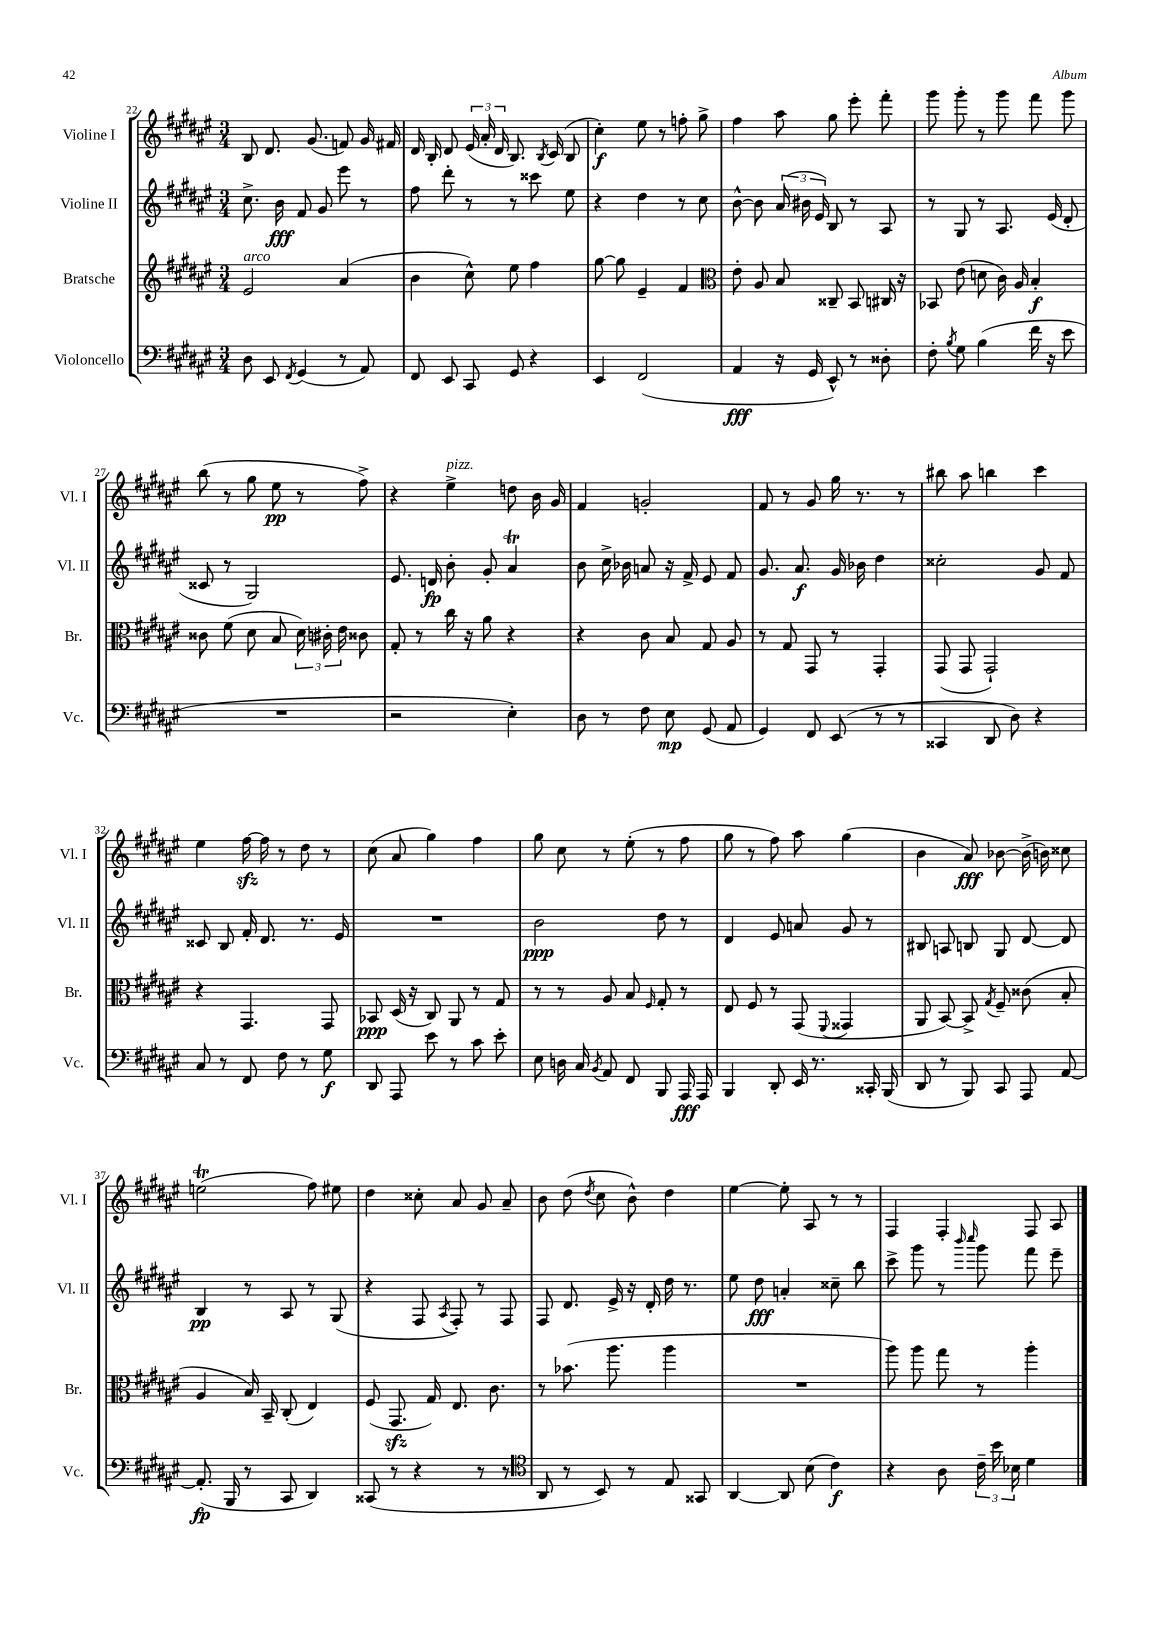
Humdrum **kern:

**kern	**dynam	**kern	**dynam	**kern	**dynam	**kern	**dynam
*part4	*part4	*part3	*part3	*part2	*part2	*part1	*part1
*staff4	*staff4	*staff3	*staff3	*staff2	*staff2	*staff1	*staff1
*I"Violoncello	*	*I"Bratsche	*	*I"Violine II	*	*I"Violine I	*
*I'Vc.	*	*I'Br.	*	*I'Vl. II	*	*I'Vl. I	*
*clefF4	*	*clefG2	*	*clefG2	*	*clefG2	*
*k[f#c#g#d#a#e#]	*	*k[f#c#g#d#a#e#]	*	*k[f#c#g#d#a#e#]	*	*k[f#c#g#d#a#e#]	*
*M3/4	*	*M3/4	*	*M3/4	*	*M3/4	*
=22	=22	=22	=22	=22	=22	=22	=22
!	!	!LO:TX:a:i:t=arco	!	!	!	!	!
8D#\	.	2e#/	.	8.cc#^\	.	8B/	.
8EE#/	.	.	.	.	.	8.d#/	.
.	.	.	.	16b\	fff	.	.
8qFF#/	.	.	.	.	.	.	.
(4GG#/	.	.	.	8f#/	.	.	.
.	.	.	.	.	.	(8.g#/	.
.	.	.	.	8g#/	.	.	.
8r	.	(4a#/	.	8eee#\	.	8fn/)	.
8AA#/)	.	.	.	8r	.	16g#/	.
.	.	.	.	.	.	16f#X/	.
=23	=23	=23	=23	=23	=23	=23	=23
8FF#/	.	4b\	.	8ff#\	.	16d#/	.
.	.	.	.	.	.	16B'/	.
8EE#/	.	.	.	8ddd#'\	.	8d#/	.
8CC#/	.	8cc#^^\)	.	8r	.	(24e#/	.
.	.	.	.	.	.	24a#'/	.
.	.	.	.	.	.	24d#/	.
8GG#/	.	8ee#\	.	8r	.	8.B/)	.
4r	.	4ff#\	.	8ccc##X\	.	.	.
.	.	.	.	.	.	8qB/	.
.	.	.	.	.	.	(16c#/	.
.	.	.	.	8ee#\	.	8B/	.
=24	=24	=24	=24	=24	=24	=24	=24
4EE#/	.	[8gg#\	.	4r	.	4cc#'\)	f
.	.	8gg#\]	.	.	.	.	.
(2FF#/	.	4e#~/	.	4dd#\	.	8ee#\	.
.	.	.	.	.	.	8r	.
.	.	4f#/	.	8r	.	8ffn'\	.
.	.	.	.	8cc#\	.	8gg#^\	.
=25	=25	=25	=25	=25	=25	=25	=25
*	*	*clefC3	*	*	*	*	*
4AA#/	fff	8e#'\	.	[8b^^\	.	4ff#\	.
.	.	8A#/	.	8b\]	.	.	.
16r	.	8B/	.	(24a#/	.	8aa#\	.
.	.	.	.	24b#X\	.	.	.
16GG#/	.	.	.	.	.	.	.
.	.	.	.	24e#/)	.	.	.
8EE#^^/)	.	8C##X~/	.	8B/	.	8gg#\	.
8r	.	8BB/	.	8r	.	8eee#'\	.
8D##X'\	.	16C#X/	.	8A#/	.	8fff#'\	.
.	.	16r	.	.	.	.	.
=26	=26	=26	=26	=26	=26	=26	=26
8F#'\	.	8BB-X/	.	8r	.	8ggg#\	.
8qB/	.	.	.	.	.	.	.
8G#\	.	(8e#\	.	8G#/	.	8ggg#'\	.
(4B\	.	8dn\	.	8r	.	8r	.
.	.	16c#\)	.	8.A#/	.	8ggg#\	.
.	.	16A#/	.	.	.	.	.
16f#\	.	4B'/	f	.	.	8fff#\	.
16r	.	.	.	(16e#/	.	.	.
8e#\	.	.	.	8d#'/	.	8ggg#\	.
!!LO:LB:g=z
=27	=27	=27	=27	=27	=27	=27	=27
2.r	.	8c##X\	.	8c##X/	.	(8bb\	.
.	.	(8f#\	.	8r	.	8r	.
.	.	8d#\	.	2G#/)	.	8gg#\	.
.	.	8B/	.	.	.	8ee#\	pp
.	.	24d#\)	.	.	.	8r	.
.	.	24c#X'\	.	.	.	.	.
.	.	24e#\	.	.	.	.	.
.	.	8c##X\	.	.	.	8ff#^\)	.
=28	=28	=28	=28	=28	=28	=28	=28
2r	.	8G#'/	.	8.e#/	.	4r	.
.	.	8r	.	.	.	.	.
.	.	.	.	16dn/	fp	.	.
!	!	!	!	!	!	!LO:TX:a:i:t=pizz.	!
.	.	16cc#\	.	8b'\	.	4ee#^\	.
.	.	16r	.	.	.	.	.
.	.	8a#\	.	8g#'/	.	.	.
4E#'\)	.	4r	.	4a#t/	.	8ddn\	.
.	.	.	.	.	.	16b\	.
.	.	.	.	.	.	16g#/	.
=29	=29	=29	=29	=29	=29	=29	=29
8D#\	.	4r	.	8b\	.	4f#/	.
8r	.	.	.	16cc#^\	.	.	.
.	.	.	.	16b-X\	.	.	.
8F#\	.	8c#\	.	8an/	.	2gn'/	.
8E#\	mp	8B/	.	16r	.	.	.
.	.	.	.	16f#^/	.	.	.
(8GG#/	.	8G#/	.	8e#/	.	.	.
8AA#/	.	8A#/	.	8f#/	.	.	.
=30	=30	=30	=30	=30	=30	=30	=30
4GG#/)	.	8r	.	8.g#/	.	8f#/	.
.	.	8G#/	.	.	.	8r	.
.	.	.	.	8.a#/	f	.	.
8FF#/	.	8GG#/	.	.	.	8g#/	.
(8EE#/	.	8r	.	16g#/	.	16gg#\	.
.	.	.	.	16b-X\	.	8.r	.
8r	.	4GG#'/	.	4dd#\	.	.	.
8r	.	.	.	.	.	8r	.
=31	=31	=31	=31	=31	=31	=31	=31
4CC##X/	.	(8GG#/	.	2cc##X'\	.	8bb#X\	.
.	.	8GG#/	.	.	.	8aa#\	.
8DD#/	.	2GG#`/)	.	.	.	4bbn\	.
8D#\)	.	.	.	.	.	.	.
4r	.	.	.	8g#/	.	4ccc#\	.
.	.	.	.	8f#/	.	.	.
!!LO:LB:g=z
=32	=32	=32	=32	=32	=32	=32	=32
8C#/	.	4r	.	8c##X/	.	4ee#\	.
8r	.	.	.	8B/	.	.	.
8FF#/	.	4.GG#/	.	16f#'/	.	[16ff#zz\	.
.	.	.	.	8.d#/	.	16ff#\]	.
8F#\	.	.	.	.	.	8r	.
8r	.	.	.	8.r	.	8dd#\	.
8G#\	f	8GG#/	.	.	.	8r	.
.	.	.	.	16e#/	.	.	.
=33	=33	=33	=33	=33	=33	=33	=33
8DD#/	.	8BB-X/	ppp	2.r	.	(8cc#\	.
8AAA#/	.	(16D#/	.	.	.	8a#/	.
.	.	16r	.	.	.	.	.
8e#\	.	8C#/)	.	.	.	4gg#\)	.
8r	.	8AA#/	.	.	.	.	.
8c#\	.	8r	.	.	.	4ff#\	.
8e#'\	.	8G#/	.	.	.	.	.
=34	=34	=34	=34	=34	=34	=34	=34
8E#\	.	8r	.	2b\	ppp	8gg#\	.
16Dn\	.	8r	.	.	.	8cc#\	.
16C#/	.	.	.	.	.	.	.
8qBB/	.	.	.	.	.	.	.
8AA#/	.	8A#/	.	.	.	8r	.
8FF#/	.	8B/	.	.	.	(8ee#'\	.
.	.	16qqF#/	.	.	.	.	.
8BBB/	.	8G#'/	.	8dd#\	.	8r	.
16AAA#/	fff	8r	.	8r	.	8ff#\	.
16AAA#/	.	.	.	.	.	.	.
=35	=35	=35	=35	=35	=35	=35	=35
4BBB/	.	8E#/	.	4d#/	.	8gg#\	.
.	.	8F#/	.	.	.	8r	.
8DD#'/	.	8r	.	8e#/	.	8ff#\)	.
16EE#/	.	(8GG#/	.	8an/	.	8aa#\	.
8.r	.	.	.	.	.	.	.
.	.	8qqFF#/	.	.	.	.	.
.	.	4GG##X/	.	8g#/	.	(4gg#\	.
16CC##X'/	.	.	.	8r	.	.	.
(16BBB/	.	.	.	.	.	.	.
=36	=36	=36	=36	=36	=36	=36	=36
8DD#/	.	8AA#/	.	8B#X/	.	4b\	.
8r	.	[8BB/)	.	8An/	.	.	.
8BBB/)	.	8BB^/]	.	8Bn/	.	8a#/)	fff
.	.	8qG#/	.	.	.	.	.
8CC#/	.	8F#~/	.	8G#/	.	[8b-X\	.
8AAA#/	.	(8c##X\	.	[8d#/	.	(16b-^\]	.
.	.	.	.	.	.	16bn\)	.
[8AA#/	.	8B'/	.	8d#/]	.	8cc##X\	.
!!LO:LB:g=z
=37	=37	=37	=37	=37	=37	=37	=37
(8.AA#'/]	fp	4A#/	.	4B/	pp	(2eenT\	.
16BBB/	.	.	.	.	.	.	.
8r	.	16B/)	.	8r	.	.	.
.	.	16BB~/	.	.	.	.	.
8CC#/	.	(8C#'/	.	8A#/	.	.	.
4DD#/)	.	4E#/)	.	8r	.	8ff#\)	.
.	.	.	.	(8G#/	.	8ee#X\	.
=38	=38	=38	=38	=38	=38	=38	=38
(8CC##X/	.	(8F#/	.	4r	.	4dd#\	.
8r	.	8.GG#zz/	.	.	.	.	.
4r	.	.	.	8F#/	.	8cc##X'\	.
.	.	16G#/)	.	.	.	.	.
.	.	.	.	8qA#/	.	.	.
.	.	8.E#/	.	8F#'/)	.	8a#/	.
8r	.	.	.	8r	.	8g#/	.
.	.	8.c#\	.	.	.	.	.
8r	.	.	.	8F#/	.	8a#~/	.
=39	=39	=39	=39	=39	=39	=39	=39
*clefC4	*	*	*	*	*	*	*
8AA#/	.	8r	.	8F#/	.	8b\	.
8r	.	(8.b-X\	.	8.d#/	.	(8dd#\	.
.	.	.	.	.	.	8qdd#/	.
8BB/)	.	.	.	.	.	8cc#\	.
.	.	8.aa#\	.	16e#^/	.	.	.
8r	.	.	.	16r	.	8b^^\)	.
.	.	.	.	16d#'/	.	.	.
8E#/	.	4aa#\	.	16dd#\	.	4dd#\	.
.	.	.	.	8.r	.	.	.
8GG##X/	.	.	.	.	.	.	.
=40	=40	=40	=40	=40	=40	=40	=40
[4AA#/	.	2.r	.	8ee#\	.	[4ee#\	.
.	.	.	.	8dd#\	fff	.	.
8AA#/]	.	.	.	4an'/	.	8ee#'\]	.
(8B\	.	.	.	.	.	8A#/	.
4c#\)	f	.	.	8cc##X~\	.	8r	.
.	.	.	.	8bb\	.	8r	.
=41	=41	=41	=41	=41	=41	=41	=41
4r	.	8aa#\)	.	8ccc#^\	.	4F#/	.
.	.	8aa#\	.	8ggg#\	.	.	.
8A#\	.	8gg#\	.	8r	.	4F#'/	.
.	.	.	.	16qqbbb/	.	.	.
.	.	.	.	16qqcccc#/	.	.	.
24c#~\	.	8r	.	8ggg#\	.	.	.
24b\	.	.	.	.	.	.	.
24B-X\	.	.	.	.	.	.	.
4d#\	.	4aa#'\	.	8fff#\	.	8F#/	.
.	.	.	.	8eee#~\	.	8A#/	.
==	==	==	==	==	==	==	==
*-	*-	*-	*-	*-	*-	*-	*-
